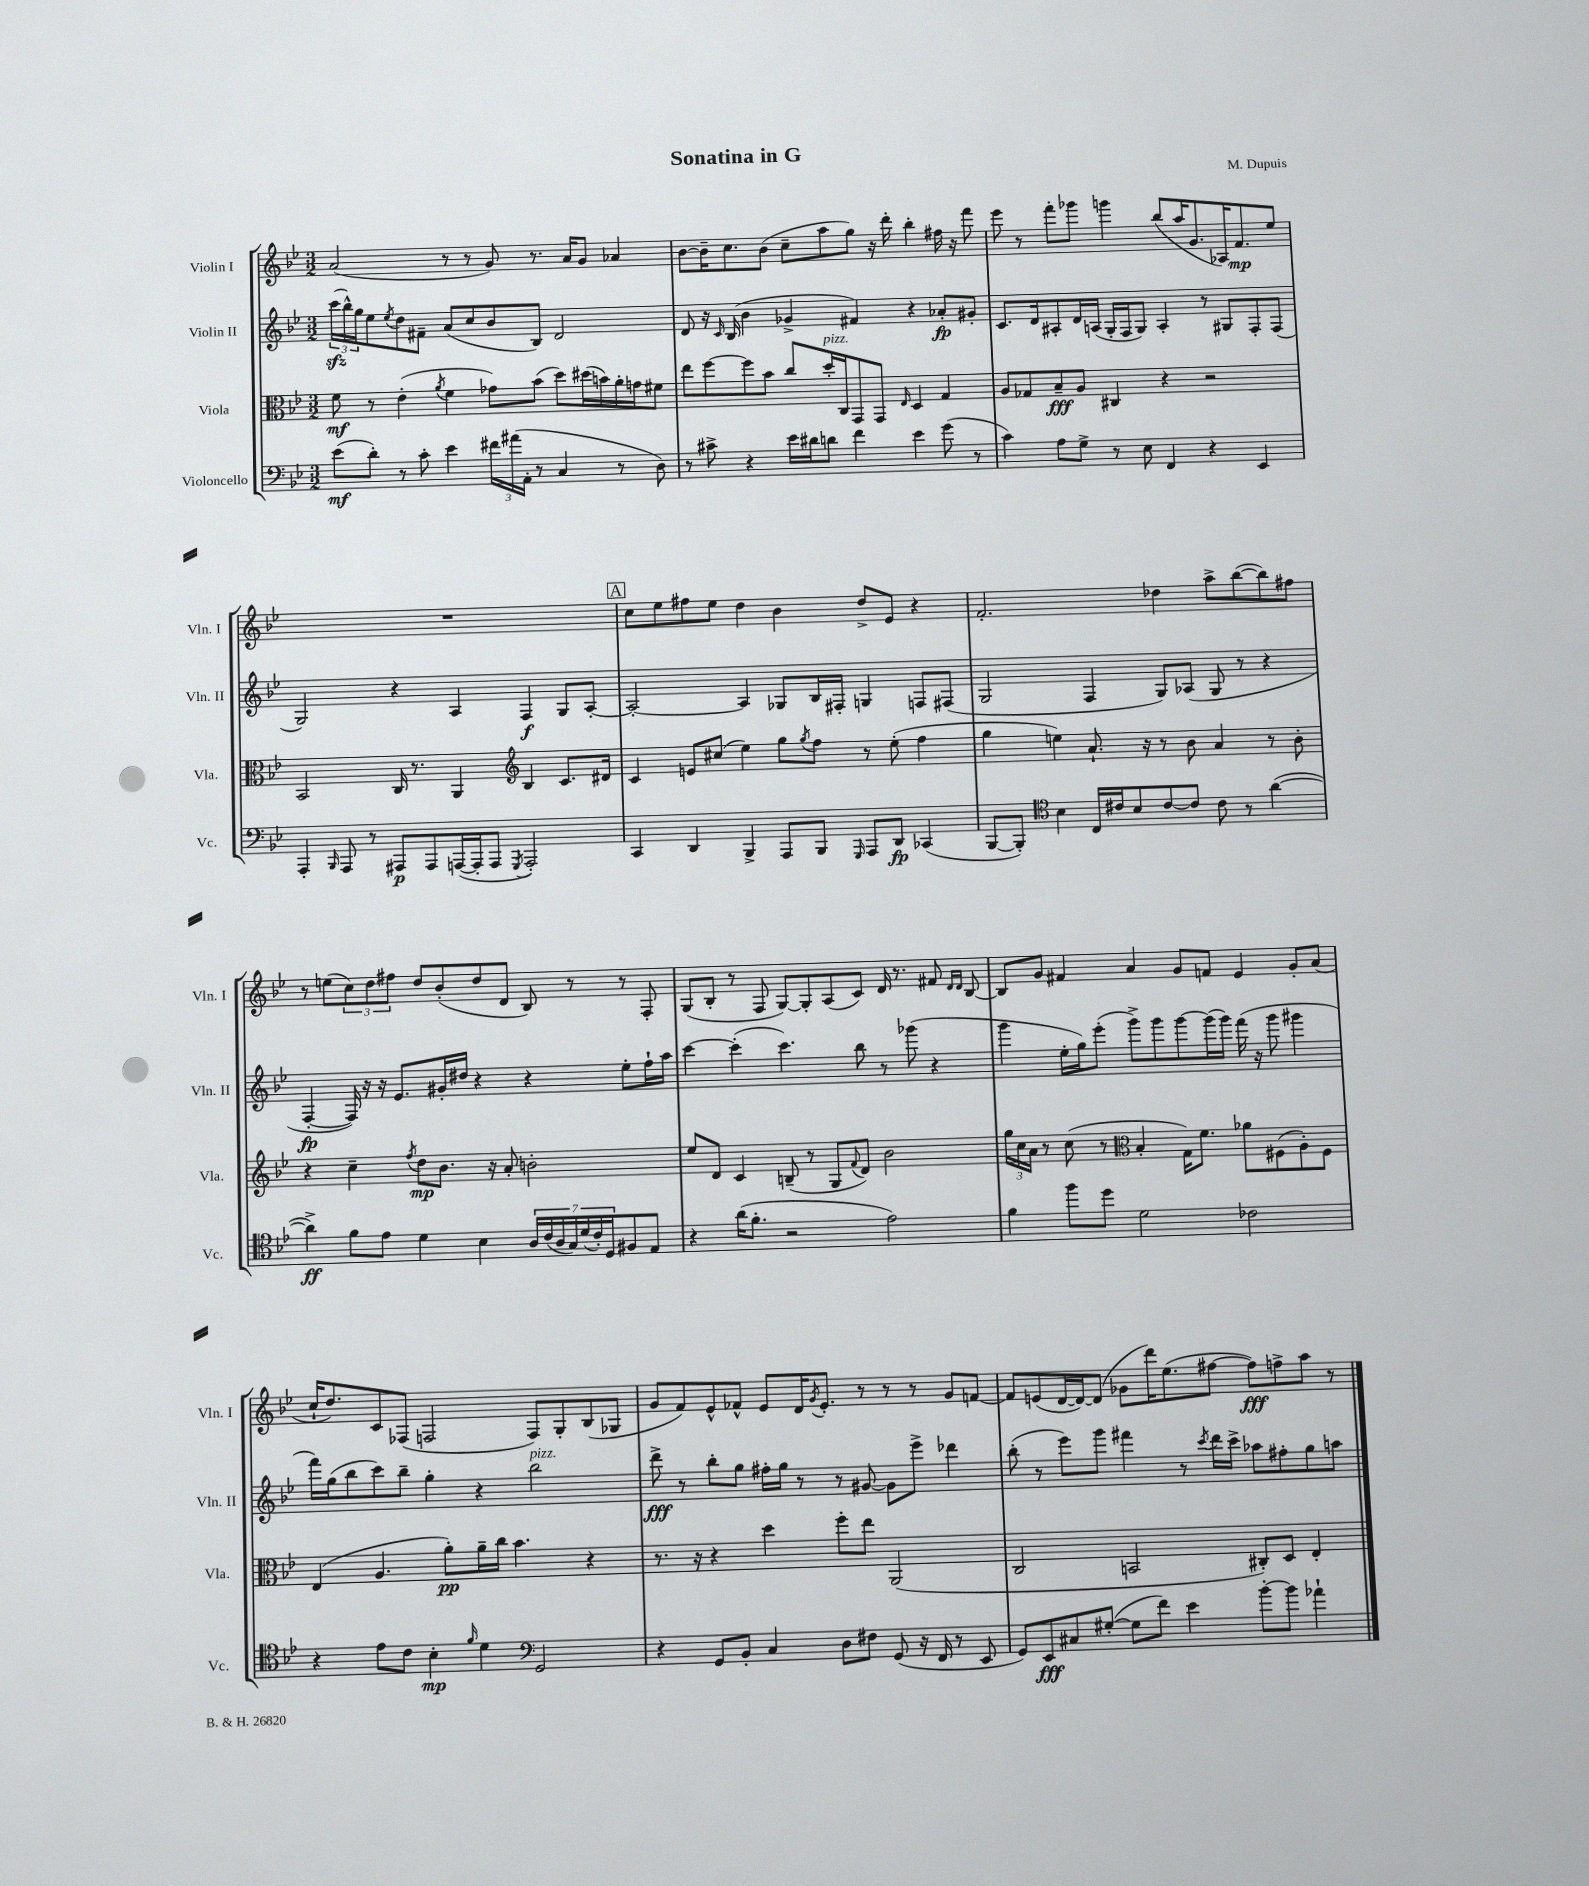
\header { title = "Sonatina in G" composer = "M. Dupuis" }
<<
\new StaffGroup <<
\new Staff = "s0" \with { instrumentName = "Violin I" shortInstrumentName = "Vln. I" } {
    \clef treble \key bes \major \numericTimeSignature \time 3/2
    a'2( r8 r8 g'8) r8. a'16 g'8 aes'4 |
    bes'8~ bes'16-- c''8. bes'8( c''8-- a''8 g''8) r16 d'''16-. bes''4-. fis''16 r16 f'''8 |
    ees'''8 r8 f'''8-. ges'''8 g'''4 bes''8( a''16 g'8. aes16) f'8.\mp ees''8 |
    R1. |
    \mark \markup { \box "A" } c''8 ees''8 fis''8 ees''8 d''4 bes'4 d''8-> ees'8 r4 |
    f'2.-. des''4 a''8-> bes''8~( bes''8) fis''8 |
    r8 e''8( \tuplet 3/2 { c''8) d''8 fis''8 } d''8 bes'8-.( d''8 d'8 bes8) r8 r8 f8-. |
    g8( bes8-. r8 f8 g8~) g8-. a8( c'8) d'16 r8. fis'8 \grace { d'16 d'16 } bes8~ |
    bes8 g'8 fis'4 a'4 g'8 f'8 ees'4 g'8-. a'8( |
    c''16-! d''8.) c'8 fes8( f2 f8) g8-. bes8( ges8 |
    g'8 f'8) ees'8-^ fes'8-^ ees'8 d'16 \acciaccatura { g'8 } ees'8.-. r8 r8 r8 g'8 f'8~ |
    f'8 e'8( d'16~ d'16~) d'8( ges'8 d'''16) ees''8.( fis''8~ fis''8\fff) f''8-> a''8 r8 \bar "|." |
}
\new Staff = "s1" \with { instrumentName = "Violin II" shortInstrumentName = "Vln. II" } {
    \clef treble \key bes \major \numericTimeSignature \time 3/2
    \tuplet 3/2 { c'''16\sfz( bes''16-^) g''16 } ees''8 \acciaccatura { ees''8 } d''8 fis'8-- a'8( c''8 bes'8 bes8) d'2 |
    d'8 r16 \grace { c'16 } bes16( bes'4 ges'4-> fis'4) r4 aes'8-.\fp gis'8-. |
    c'8. d'16 ais8-. d'16 a16( g16-. f16 g8) a4-. r8 gis8 f8-. f8( |
    g2) r4 a4 f4\f g8 a8~-. |
    \mark \markup { \box "A" } a2~-. a4 ges8 bes16 fis16-. g4 f8 fis8( |
    g2 f4 g8) aes8( g8 r8 r4 |
    f4~-.\fp f16) r16 r16 ees'8. gis'16-. dis''16 r4 r4 ees''8-. f''16-! a''16 |
    c'''4~ c'''4-.( c'''4.) bes''8 r8 ges'''8( r4 |
    g'''4 ees''16-. g''16) ees'''8-.( g'''8->) g'''8 g'''8~ g'''16( g'''16) f'''16( r16 g'''8 gis'''4 |
    f'''16) g''16( bes''8 c'''8) bes''8-- g''4-. r4 bes''2^\markup { \italic "pizz." } |
    d'''8->\fff r8 bes''8-. g''8 fis''16-. g''16 r8 r8 gis'8~ gis'8 ees'''8-> des'''4 |
    bes''8-.( r8 ees'''8) g'''8 fis'''4 r8 \acciaccatura { c'''8 } d'''16 c'''16-> aes''8 fis''8-. g''8 a''8 \bar "|." |
}
\new Staff = "s2" \with { instrumentName = "Viola" shortInstrumentName = "Vla." } {
    \clef alto \key bes \major \numericTimeSignature \time 3/2
    f'8\mf r8 ees'4-.( \acciaccatura { a'8 } f'4 ges'8) bes'8( d''8) dis''16( b'16) a'16-. g'16 fis'8 |
    ees''8 f''8~ f''8 bes'8 c''8 d''16-.^\markup { \italic "pizz." } c16 g,8 g,8 \grace { ees16 } d4 g4 |
    a8 ges8 bes8--\fff a8 cis4 r4 r2 |
    bes,2 c16 r8. a,4 \clef treble bes4 c'8. dis'16 |
    \mark \markup { \box "A" } c'4 e'8 cis''8( ees''4) g''8 \acciaccatura { g''8 } f''8 r8 ees''8-.( f''4 |
    g''4 e''4) a'8.-! r16 r8 bes'8 a'4 r8 bes'8-. |
    r4 c''4-- \acciaccatura { f''8 } d''8\mp bes'8. r16 a'8-. b'2-. |
    ees''8 d'8 c'4 b8--( r8 g8 \appoggiatura { f'8 } d'8) bes'2 |
    \tuplet 3/2 { g''16 c''16 a'16 } r8 c''8( r8 \clef alto bes4-. g16) f'8. aes'8 fis8( a8-.) fis8 |
    ees4( a4. a'8-.\pp) a'16-- c''16 bes'4. r4 |
    r8. r16 r4 d''4 f''8-. ees''8 a,2( |
    c2 b,2 cis8-.) d8 ees4-. \bar "|." |
}
\new Staff = "s3" \with { instrumentName = "Violoncello" shortInstrumentName = "Vc." } {
    \clef bass \key bes \major \numericTimeSignature \time 3/2
    ees'8\mf( d'8-.) r8 c'8-. ees'4 \tuplet 3/2 { fis'16 ais'16( a,16-. } r8 c4 r8 d8) |
    r8 cis'8-> r4 ees'16 dis'16 d'8 f'4 ees'4 g'8( r8 |
    c'4) a8 g8-> r8 ees8 f,4 r4 ees,4 |
    a,,4-. \grace { bes,,16 } a,,8 r8 ais,,8\p ais,,8 a,,16~( a,,16-. a,,8 \acciaccatura { g,,8 } a,,2-.) |
    \mark \markup { \box "A" } c,4 d,4 bes,,4-> a,,8 bes,,8 \grace { g,,16 } a,,8 d,8\fp ces,4( |
    bes,,8~ bes,,8-.) \clef tenor bes4 c16 cis'16 bes8 cis'8~ cis'8 cis'8 r8 a'4~( |
    a'4->\ff) f'8 ees'8 d'4 bes4 \tuplet 7/4 { a16 c'16( a16 g16) d'16( c'16-.) d16 } fis8 ees8 |
    r4 a'16( f'8.-. r2 ees'2) |
    f'4 f''8 d''8 d'2 ces'2 |
    r4 ees'8 c'8 bes4-.\mp \grace { f'16 } d'4 \clef bass g,2 |
    r4 g,8 bes,8-. c4 d8 fis8 g,8( r16 f,16 r8 ees,8 |
    g,8) ees,8\fff cis8 gis8~-.( gis8 f'8) ees'4 bes'8~-. bes'8 aes'4-! \bar "|." |
}
>>
>>
\layout { \context { \Score \remove "Bar_number_engraver" } }
